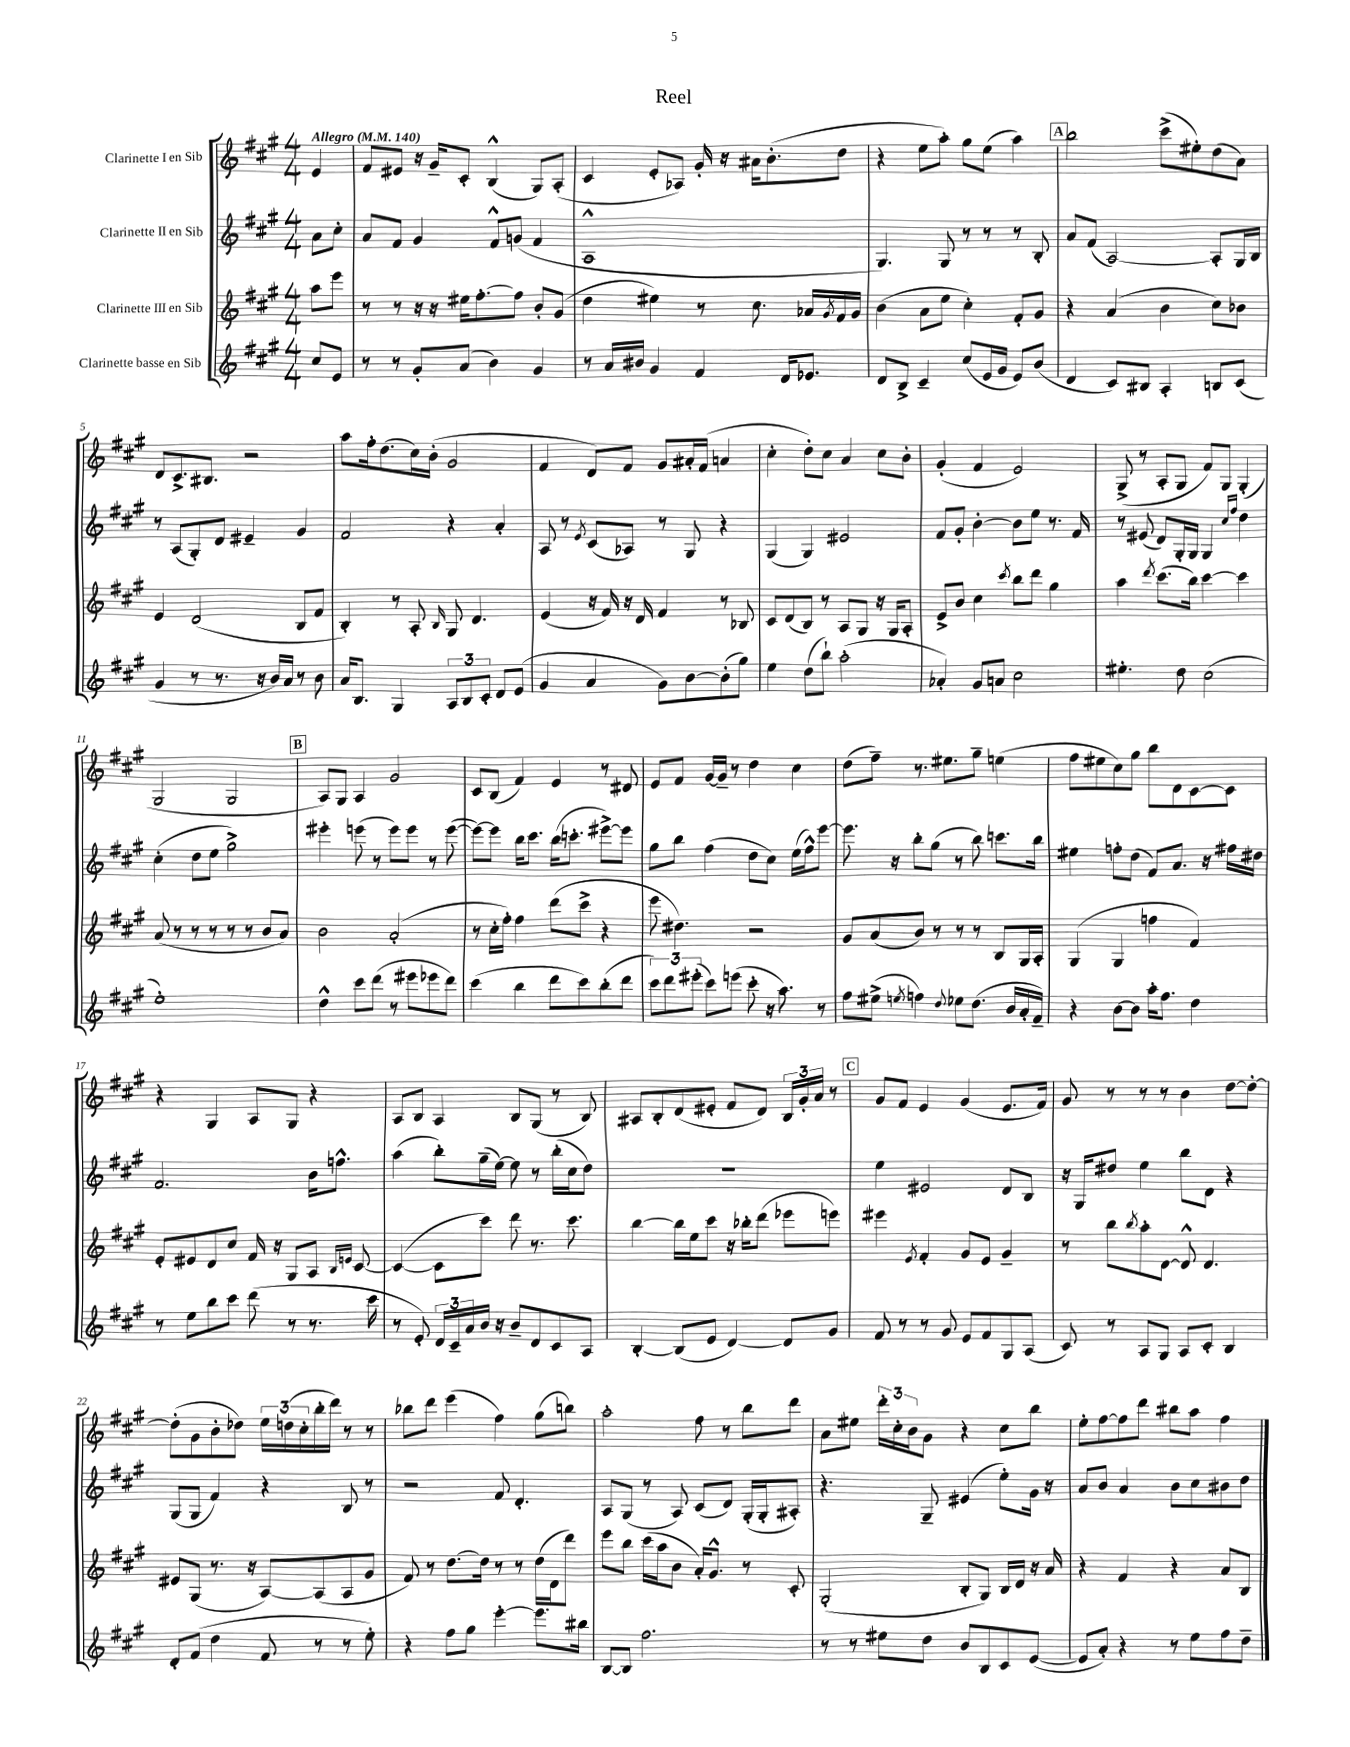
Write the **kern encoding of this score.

**kern	**kern	**kern	**kern
*staff4	*staff3	*staff2	*staff1
*clefG2	*clefG2	*clefG2	*clefG2
*k[f#c#g#]	*k[f#c#g#]	*k[f#c#g#]	*k[f#c#g#]
*M4/4	*M4/4	*M4/4	*M4/4
*MM140	*MM140	*MM140	*MM140
8cc#	8aa	8a	4e
8e	8eee	8cc#'	.
=	=	=	=
8r	8r	8a	8f#
8r	8r	8f#	8e#
8g#'	16r	4g#	16r
.	16r	.	16g#~
(8a	16ee#	.	8c#'
.	[8.ff#'	.	.
4b)	.	8f#^^	(4B^^
.	8ff#]	(8g	.
4g#	8b'	4f#	8G#)
.	(8g#	.	(8A'
=	=	=	=
8r	4dd	1A^^	4c#
16a	.	.	.
16b#	.	.	.
4g#	4ee#)	.	8e'
.	.	.	8A-)
4f#	8r	.	16g#'
.	.	.	16r
.	8.cc#	.	16a#
.	.	.	(8.b'
16d	.	.	.
8.e-	16a-	.	.
.	8qg#	.	.
.	16f#	.	8dd
.	16g#	.	.
=	=	=	=
8d	(4b	4.G#)	4r
8B^	.	.	.
4c#~	8a	.	8ee
.	8ee	8G#	8aa')
(8cc#	4cc#')	8r	8gg#
16e	.	8r	(8ee
16g#	.	.	.
8e)	8f#'	8r	4aa)
(8b	8g#	8B'	.
=	=	=	=
4d	4r	8a	2bb
.	.	(8f#	.
8c#)	(4a	[2A)	.
8B#	.	.	.
4A'	4b	.	(8ccc#^
.	.	.	8ee#')
8B	8cc#)	8A']	(8dd
(8c#	8b-	16G#	8a)
.	.	16B	.
=	=	=	=
4g#	4e	8r	8d
.	.	(8A	8.c#^
8r	(2d	8G#')	.
.	.	.	8.B#
8.r	.	8d	.
.	.	4e#~	2r
16r	.	.	.
16b)	.	.	.
16a	.	.	.
8r	8B	4g#	.
8b	8f#	.	.
=	=	=	=
16a	4B')	2f#	8aa
8.B	.	.	.
.	.	.	16ff#'
.	.	.	(8.dd
4G#	8r	.	.
.	8A'	.	16cc#)
.	.	.	(16b'
.	16qqB	.	.
12A	8G#	4r	2g#
12B	.	.	.
.	4.d	.	.
12c#'	.	.	.
8d	.	4a'	.
(8e	.	.	.
=	=	=	=
4g#	(4e	8A	4f#
.	.	8r	.
.	.	8qe	.
4a	16r	(8c#	8d)
.	16f#)	.	.
.	16r	8A-)	8f#
.	16d	.	.
8g#)	4f#	8r	8g#
[8b	.	8G#	16a#'
.	.	.	(16f#
(8b']	8r	4r	4a
8gg#)	8B-	.	.
=	=	=	=
4ee	8c#	(4G#	4cc#'
.	(8d	.	.
(8dd	8B)	4G#)	8dd')
8bb`)	8r	.	8cc#
(2aa'	8A	2e#	4a
.	8G#	.	.
.	16r	.	8cc#
.	16G#	.	.
.	8A'	.	8b'
=	=	=	=
4a-')	8e^	8f#	(4g#'
.	8b	8g#'	.
8g#	4cc#	[4b'	4f#
8a	.	.	.
.	8qccc#	.	.
2cc#	8bb	8b]	2e)
.	8ddd	8ee	.
.	4gg#	8.r	.
.	.	16f#	.
=	=	=	=
4.ee#'	4aa	8r	(8G#^
.	.	(8e#	8r
.	8qddd	.	.
.	(8.ccc#	8d)	8A'
8dd	.	16G#'	8G#
.	16bb)	16G#	.
(2cc#	[4ccc#	4G#	8f#)
.	.	.	8G#
.	.	16qqcc#	.
.	.	16qqff#	.
.	4ccc#]	4dd	(4G#'
=	=	=	=
1ee')	(8a	(4cc#'	2G#
.	8r	.	.
.	8r	8dd	.
.	8r	8ee	.
.	8r	2gg#^)	2G#
.	8r	.	.
.	8b	.	.
.	8a)	.	.
=	=	=	=
4dd^^	2b	4eee#'	8A)
.	.	.	8G#
8ccc#	.	(8eee	4A
(8ddd	.	8r	.
8r	(2a'	8eee)	2g#
8eee#	.	8eee	.
8eee-	.	8r	.
8ddd)	.	([8eee	.
=	=	=	=
(4ccc#	8r	8eee_)	8c#
.	16cc#'	8eee]	(8B
.	16ff#')	.	.
4bb	4ff#	16bb	4f#)
.	.	8.ccc#	.
8ddd	(8ddd	(16bb	4e
.	.	8.ccc'	.
8ccc#)	8ccc#^	.	.
(8bb'	4r	[8eee#^)	8r
8ddd	.	8eee#]	8d#
=	=	=	=
12ccc#)	8eee	8gg#	8e
12ddd	.	.	.
.	4.dd#)	8bb	8f#
(12eee#'	.	.	.
8ccc#)	.	(4ff#	[16g#
.	.	.	16g#~]
(8eee	.	.	8r
8ccc#'	2r	8dd	4dd
16r	.	8cc#)	.
8.aa)	.	.	.
.	.	(16ee	4cc#
.	.	16ff#^^)	.
8r	.	[8eee	.
=	=	=	=
8ff#	8g#	8.eee]	(8dd
(8ee#^	(8a	.	8ff#~)
.	.	16r	.
8qee	.	.	.
4ff)	8b)	8bb'	8.r
.	8r	(8gg#	.
.	.	.	8.ee#
8qqdd	.	.	.
8ee-	8r	8r	.
(8.dd	8r	8bb)	8gg#~
.	8B	8.ccc	(4ee
16b	.	.	.
16a'	16G#	.	.
16f#~)	16A'	16bb	.
=	=	=	=
4r	(4G#	4ee#	8ff#
.	.	.	8ee#
[8b	4G#	8ff'	8cc#)
8b]	.	(8dd	8gg#
16aa'	4ff	8f#)	8bb
8.ff#	.	.	.
.	.	8.a	8d
4dd	4f#)	.	[8c#
.	.	16r	.
.	.	16ff#	8c#]
.	.	16dd#	.
=	=	=	=
8r	8e'	2.f#	4r
8ee	8e#	.	.
8bb	8d	.	4G#
8ccc#	8cc#	.	.
(8ddd	16f#	.	8A
.	16r	.	.
8r	8G#	.	8G#
8.r	8A	16b	4r
.	.	8.ff^^	.
.	16qqB	.	.
.	16qqe	.	.
.	[8c#	.	.
16ccc#	.	.	.
=	=	=	=
8r	(4c#_	(4aa	8A
8e')	.	.	8B
24d	8c#]	8bb')	4A
24c#~	.	.	.
24a	.	.	.
16b	8ccc#)	(16gg#~	.
16r	.	[16ee)	.
8b~	8ddd	8ee]	8B
8d	8.r	8r	(8G#
8c#	.	(16bb'	8r
.	8.ccc#	16cc#	.
8A	.	8dd)	8B)
=	=	=	=
[4B'	[4bb	1r	8A#
.	.	.	8B'
(8B]	16bb]	.	(8d
.	16ee	.	.
8e	8ccc#	.	8e#'
[4d)	16r	.	8f#
.	16bb-'	.	.
.	(8ddd	.	8d)
8d]	8eee-	.	24B
.	.	.	24g#'
.	.	.	24a
8g#	8eee)	.	8r
=	=	=	=
8f#	4eee#	4ee	8g#
8r	.	.	8f#
.	8qe	.	.
8r	4f#'	2e#	4e
8g#	.	.	.
8e	8g#	.	(4g#
8f#	8e	.	.
8G#	4g#~	8d	8.e
(8A	.	8B	.
.	.	.	16f#)
=	=	=	=
8c#)	8r	16r	8g#
.	.	16G#	.
8r	8bb	8dd#	8r
.	8qbb	.	.
8A	8aa'	4ee	8r
8G#	[8d	.	8r
8A	8d^^]	8bb	4b
8c#'	4.d	8d	.
4B	.	4r	[8dd
.	.	.	8dd'_
=	=	=	=
8d'	8e#	(8G#	(8dd']
(8f#	(8G#	8G#	8g#
4dd	8.r	4f#)	8b'
.	.	.	8dd-)
.	16r	.	.
8f#	[8A)	4r	24ee
.	.	.	(24dd
.	.	.	24cc#'
8r	(8A]	.	16bb'
.	.	.	16ddd)
8r	8A	8B	8r
8ee')	8g#	8r	8r
=	=	=	=
4r	8f#)	2r	8bb-
.	8r	.	8ddd
8ff#	[8.dd	.	(4eee
8gg#	.	.	.
.	16dd]	.	.
[4eee'	8r	8f#	4ff#)
.	8r	4.d'	.
8.eee]	(16dd	.	(8gg#
.	16d	.	.
.	8ddd)	.	8bb)
16bb#	.	.	.
=	=	=	=
[8B	8eee	8A	2aa'
8B]	8bb	(8G#	.
2.ff#	(16ccc#	8r	.
.	16aa	.	.
.	8b	8A)	.
.	16a')	(8c#	8ff#
.	8.g#^^	.	.
.	.	8d)	8r
.	8r	(16G#'	8bb
.	.	16G#'	.
.	8c#'	8A#')	8ddd
=	=	=	=
8r	(2G#'	4.r	8a
8r	.	.	8ee#
8ee#	.	.	24ddd'
.	.	.	24cc#'
.	.	.	24b
8dd	.	8G#~	8g#
8b	8B'	(4e#	4r
8B	8G#)	.	.
8c#	16B	8ee')	8cc#
.	16d	.	.
([8e	16r	16g#	8bb
.	16a	16r	.
=	=	=	=
8e]	4r	8a	8ee'
8a')	.	8b	[8ff#
4r	4f#	4a	8ff#]
.	.	.	8ddd
8r	4r	8b	8bb#
8ee	.	8cc#	8aa
8ff#	8a	8b#	4ff#
8dd~	8B	8dd	.
==	==	==	==
*-	*-	*-	*-
